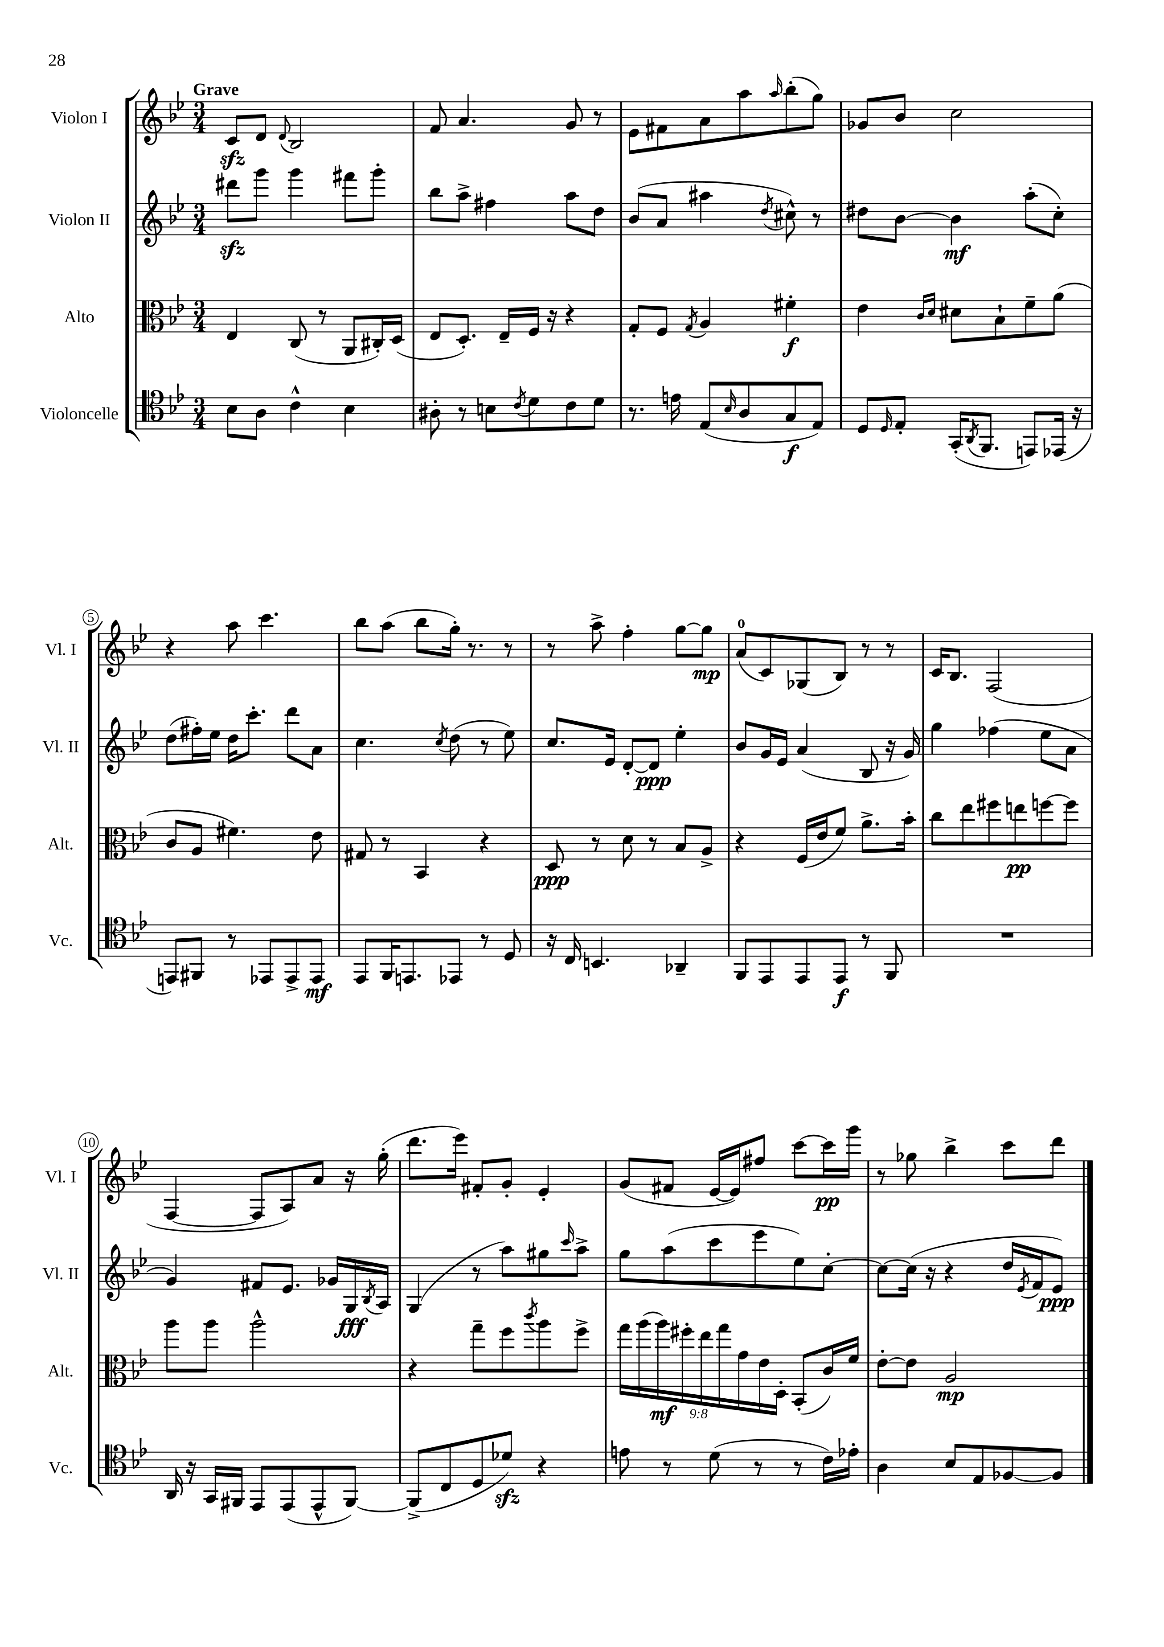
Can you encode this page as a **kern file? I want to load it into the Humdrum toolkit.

**kern	**kern	**kern	**kern
*staff4	*staff3	*staff2	*staff1
*clefC4	*clefC3	*clefG2	*clefG2
*k[b-e-]	*k[b-e-]	*k[b-e-]	*k[b-e-]
*M3/4	*M3/4	*M3/4	*M3/4
8B-	4E-	8ddd#	8c
8A	.	8ggg	8d
.	.	.	8qqd
4c^^	(8C	4ggg	2B-
.	8r	.	.
4B-	8AA	8fff#	.
.	16C#')	8ggg'	.
.	(16D	.	.
=	=	=	=
8A#'	8E-	8bb-	8f
8r	8.D')	8aa^	4.a
8B	.	4ff#	.
.	16E-~	.	.
8qc	.	.	.
8d	16F	.	.
.	16r	.	.
8c	4r	8aa	8g
8d	.	8dd	8r
=	=	=	=
8.r	8G'	(8b-	8e-
.	8F	8a	8f#
16e	.	.	.
.	8qG	.	.
(8E-	4A	4aa#	8a
16qqB-	.	.	.
8A	.	.	8aa
.	.	8qdd	16qqaa
8G	4f#'	8cc#^^)	(8bb-'
8E-)	.	8r	8gg)
=	=	=	=
8D	4e-	8dd#	8g-
16qqD	.	.	.
8E-'	.	[8b-	8b-
.	16qqc	.	.
.	16qqd	.	.
(16GG'	8d#	4b-]	2cc
8qAA	.	.	.
8.FF	.	.	.
.	8B-`	.	.
8EE)	8f~	(8aa'	.
(16EE-	(8a	8cc')	.
16r	.	.	.
=	=	=	=
8EE)	8c	(8dd	4r
8FF#	8A	16ff#')	.
.	.	16ee-	.
8r	4.f#)	16dd	8aa
.	.	8.ccc'	.
8EE-	.	.	4.ccc
8EE-^	.	8ddd	.
8EE-	8e-	8a	.
=	=	=	=
8EE-	8G#	4.cc	8bb-
16FF	8r	.	(8aa
8.EE	.	.	.
.	4BB-	.	8bb-
.	.	8qcc	.
8EE-	.	(8dd	16gg')
.	.	.	8.r
8r	4r	8r	.
8D	.	8ee-)	8r
=	=	=	=
16r	8D	8.cc	8r
16C	.	.	.
4.BB	8r	.	8aa^
.	.	16e-	.
.	8d	[8d'	4ff'
.	8r	8d]	.
4AA-~	8B-	4ee-'	[8gg
.	8A^	.	8gg]
=	=	=	=
8FF	4r	8b-	(8a
8EE-	.	16g	8c)
.	.	16e-	.
8EE-	(16F	(4a	(8G-
.	16e-	.	.
8EE-	8f)	.	8B-)
8r	8.a^	8B-	8r
8FF	.	16r	8r
.	16b-'	16g)	.
=	=	=	=
2.r	8cc	4gg	16c
.	.	.	8.B-
.	8ee-	.	.
.	8ff#	(4ff-	(2F
.	8ee	.	.
.	[8ff	8ee-	.
.	8ff]	8a	.
=	=	=	=
16AA	8aa	4g)	[4F
16r	.	.	.
16GG	8aa	.	.
16FF#	.	.	.
8EE-	2aa^^	8f#	8F]
(8EE-	.	8.e-	8A)
8EE-^^	.	.	8a
.	.	16g-	.
[8FF#)	.	16G	16r
.	.	8qB-	.
.	.	16A	(16gg'
=	=	=	=
(8FF#^]	4r	(4G	8.ddd
8C	.	.	.
.	.	.	16eee-)
8D	8gg~	8r	8f#'
8d-)	8ff	8aa)	8g'
.	8qccc	.	.
4r	8aa	8gg#	4e-'
.	.	16qqccc	.
.	8ff^	8aa^	.
=	=	=	=
8e	18gg	8gg	(8g
.	(18aa	.	.
.	18aa)	.	.
8r	.	(8aa	8f#
.	18ff#'	.	.
.	18ee-	.	.
(8d	.	8ccc	[16e-
.	18gg	.	.
.	.	.	16e-])
.	18g	.	.
8r	.	8eee-	8ff#
.	18e-	.	.
.	18D'	.	.
8r	(8BB-'	8ee-)	[8ccc
16c)	16c)	[8cc'	16ccc]
16e-'	16f	.	16ggg
=	=	=	=
4A	[8e-'	8cc_	8r
.	8e-]	(16cc]	8gg-
.	.	16r	.
8B-	2A	4r	4bb-^
8E-	.	.	.
[8F-	.	16dd	8ccc
.	.	8qe-	.
.	.	16f	.
8F-]	.	8e-)	8ddd
==	==	==	==
*-	*-	*-	*-
